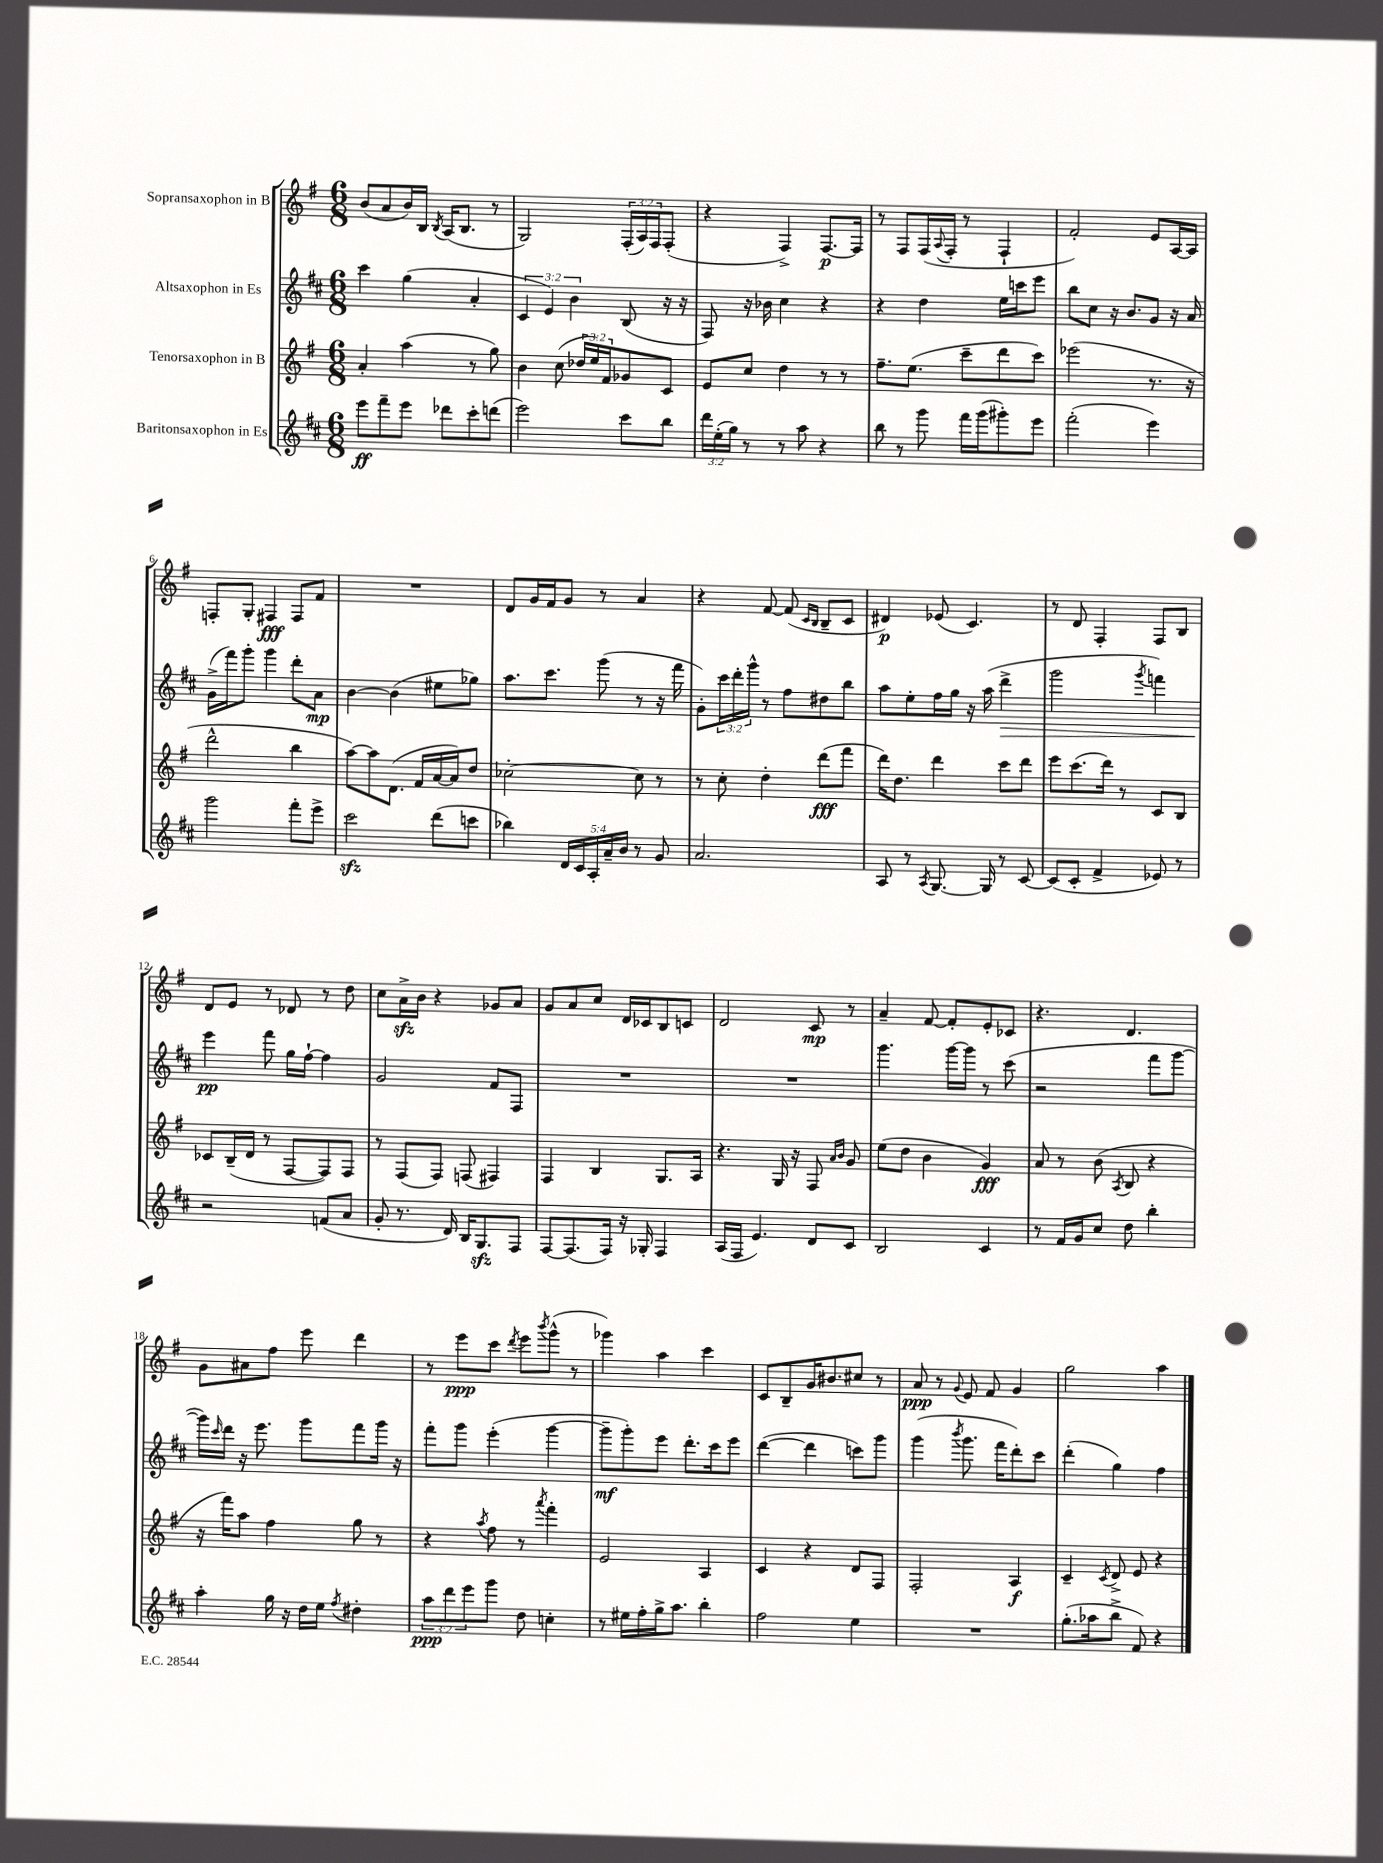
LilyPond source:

<<
\new StaffGroup <<
\new Staff = "s0" \with { instrumentName = "Sopransaxophon in B" } {
    \clef treble \key g \major \numericTimeSignature \time 6/8 \override Staff.TupletNumber.text = #tuplet-number::calc-fraction-text
    b'8( a'8 b'16) b16 \acciaccatura { b8 } a16( b8. r8 |
    g2) \tuplet 3/2 { fis16-.( a16) fis16 } fis8-.( |
    r4 fis4->) fis8.~\p fis16 |
    r8 fis8 fis16( \appoggiatura { a8 } fis16-. r8 fis4-! |
    fis'2-.) e'8 a16~ a16 |
    f8-. g8-. fis4\fff fis8 fis'8 |
    R2. |
    d'8 g'16 fis'16 g'8 r8 a'4 |
    r4 fis'8~ fis'8( \grace { c'16 b16 } b8-- c'8 |
    dis'4\p) ees'8( c'4.) |
    r8 d'8 fis4-. fis8 b8 |
    d'8 e'8 r8 des'8 r8 d''8 |
    c''8 a'16->\sfz b'16 r4 ges'8 a'8 |
    g'8 a'8 c''8 d'16 ces'16 b8 c'8 |
    d'2 c'8\mp r8 |
    a'4-- fis'8~ fis'8-. e'8-. ces'8 |
    r4. d'4. |
    g'8 ais'8 fis''8 e'''8 d'''4 |
    r8 e'''8\ppp c'''8 \acciaccatura { d'''8 } e'''8 \acciaccatura { b'''8 } g'''8-^( r8 |
    ges'''4) a''4 c'''4 |
    c'8 b8-- g'16 bis'8. cis''8 r8 |
    a'8\ppp r8 \appoggiatura { g'8 } e'8 fis'8 g'4 |
    g''2 a''4 \bar "|." |
}
\new Staff = "s1" \with { instrumentName = "Altsaxophon in Es" } {
    \clef treble \key d \major \numericTimeSignature \time 6/8 \override Staff.TupletNumber.text = #tuplet-number::calc-fraction-text
    cis'''4 g''4( a'4-. |
    \tuplet 3/2 { cis'4 e'4) b'4 } b8( r16 r16 |
    fis8) r16 bes'16 cis''4 r4 |
    r4 d''4 e''16 c'''16 e'''8 |
    b''8 cis''8 r16 b'8. g'8 r16 a'16 |
    g'16->( fis'''16) g'''8-. g'''4 d'''8-. a'8\mp |
    b'4~ b'4( eis''8 ges''8) |
    a''8. cis'''8. g'''8( r8 r16 fis'''16 |
    g'8-.) \tuplet 3/2 { cis'''16 d'''16-. g'''16-^ } r8 fis''8 dis''8 b''8 |
    a''8 e''8-. fis''16 g''16 r16 a''16( d'''4->\> |
    g'''2 \acciaccatura { g'''8 } f'''4) |
    e'''4\pp\! fis'''8 g''16 fis''16~-! fis''4 |
    g'2 fis'8 fis8 |
    R2. |
    R2. |
    g'''4. g'''16~ g'''16 r8 cis'''8( |
    r2 fis'''8 g'''8~ |
    g'''16) \grace { cis'''16 } d'''16 r16 e'''8. g'''8 fis'''8 g'''16 r16 |
    fis'''8-. g'''8 e'''4-.( g'''4~ |
    g'''8--\mf g'''8-.) e'''8 d'''8.-. cis'''16 e'''8 |
    d'''4~( d'''4 c'''8) g'''8 |
    g'''4( \acciaccatura { b'''8 } g'''8. fis'''16 d'''8-.) cis'''8 |
    d'''4-.( g''4) fis''4 \bar "|." |
}
\new Staff = "s2" \with { instrumentName = "Tenorsaxophon in B" } {
    \clef treble \key g \major \numericTimeSignature \time 6/8 \override Staff.TupletNumber.text = #tuplet-number::calc-fraction-text
    a'4-. a''4( r8 g''8) |
    b'4 c''8( \tuplet 3/2 { des''16 e''16) fis'16 } ges'8 c'8 |
    e'8 c''8 d''4 r8 r8 |
    fis''8.-- e''8.( c'''8-- d'''8 c'''8) |
    ees'''2( r8. r16 |
    d'''2-^ b''4 |
    a''8~) a''8 d'8.( fis'16 a'16~ a'16) d''8 |
    ces''2~-. ces''8 r8 |
    r8 c''8-. d''4-. d'''8\fff( fis'''8 |
    d'''16) d''8. d'''4 c'''8 d'''8 |
    e'''8 c'''8.( d'''16) r8 c'8 b8 |
    ces'8 b16--( d'16 r8 fis8~ fis8) fis8 |
    r8 fis8( fis8) f8( fis4) |
    fis4 b4 g8. a16 |
    r4. g16 r16 fis8 \grace { a'16 b'16 } g'8 |
    e''8( d''8 b'4 g'4\fff) |
    a'8 r8 b'8( \acciaccatura { a8 } b8 r4 |
    r16 fis'''16) a''8 fis''4 g''8 r8 |
    r4 \acciaccatura { a''8 } fis''8 r8 \acciaccatura { a'''8 } fis'''4-. |
    e'2 a4 |
    c'4 r4 d'8 fis8 |
    fis2-. a4\f |
    c'4-- \acciaccatura { c'8 } d'8-> e'8 r4 \bar "|." |
}
\new Staff = "s3" \with { instrumentName = "Baritonsaxophon in Es" } {
    \clef treble \key d \major \numericTimeSignature \time 6/8 \override Staff.TupletNumber.text = #tuplet-number::calc-fraction-text
    e'''8\ff fis'''8-- e'''8 des'''8 cis'''8-. d'''8( |
    e'''2) cis'''8 b''8 |
    \tuplet 3/2 { d'''16 e''16-.( g''16) } r8 r8 a''8 r4 |
    b''8 r8 g'''8 fis'''16 g'''16( gis'''8-.) e'''8 |
    fis'''2-.( e'''4) |
    g'''2 fis'''8-. e'''8-> |
    cis'''2\sfz d'''8( c'''8 |
    bes''4) \tuplet 5/4 { d'16 cis'16 a16-. a'16-- b'16 } r8 g'8 |
    a'2. |
    a8 r8 \acciaccatura { a8 } g8.~ g16 r8 cis'8~ |
    cis'8( cis'8-. fis'4-> ees'8) r8 |
    r2 f'8( a'8 |
    g'8-. r8. d'16) b16 g8.\sfz fis8 |
    fis8~ fis8.( fis16) r16 ges16-. fis4 |
    a16( fis16 e'4.) d'8 cis'8 |
    b2 cis'4 |
    r8 fis'16 g'16 cis''8 d''8 b''4-. |
    a''4-. g''16 r16 d''16 e''16 \acciaccatura { fis''8 } dis''4-. |
    \tuplet 3/2 { a''8\ppp d'''8 e'''8 } g'''8 d''8 c''4-. |
    r8 eis''16 fis''16-. g''16-> a''8. b''4-. |
    fis''2 e''4 |
    R2. |
    g''8.-.( aes''16 b''8-> fis'8) r4 \bar "|." |
}
>>
>>
